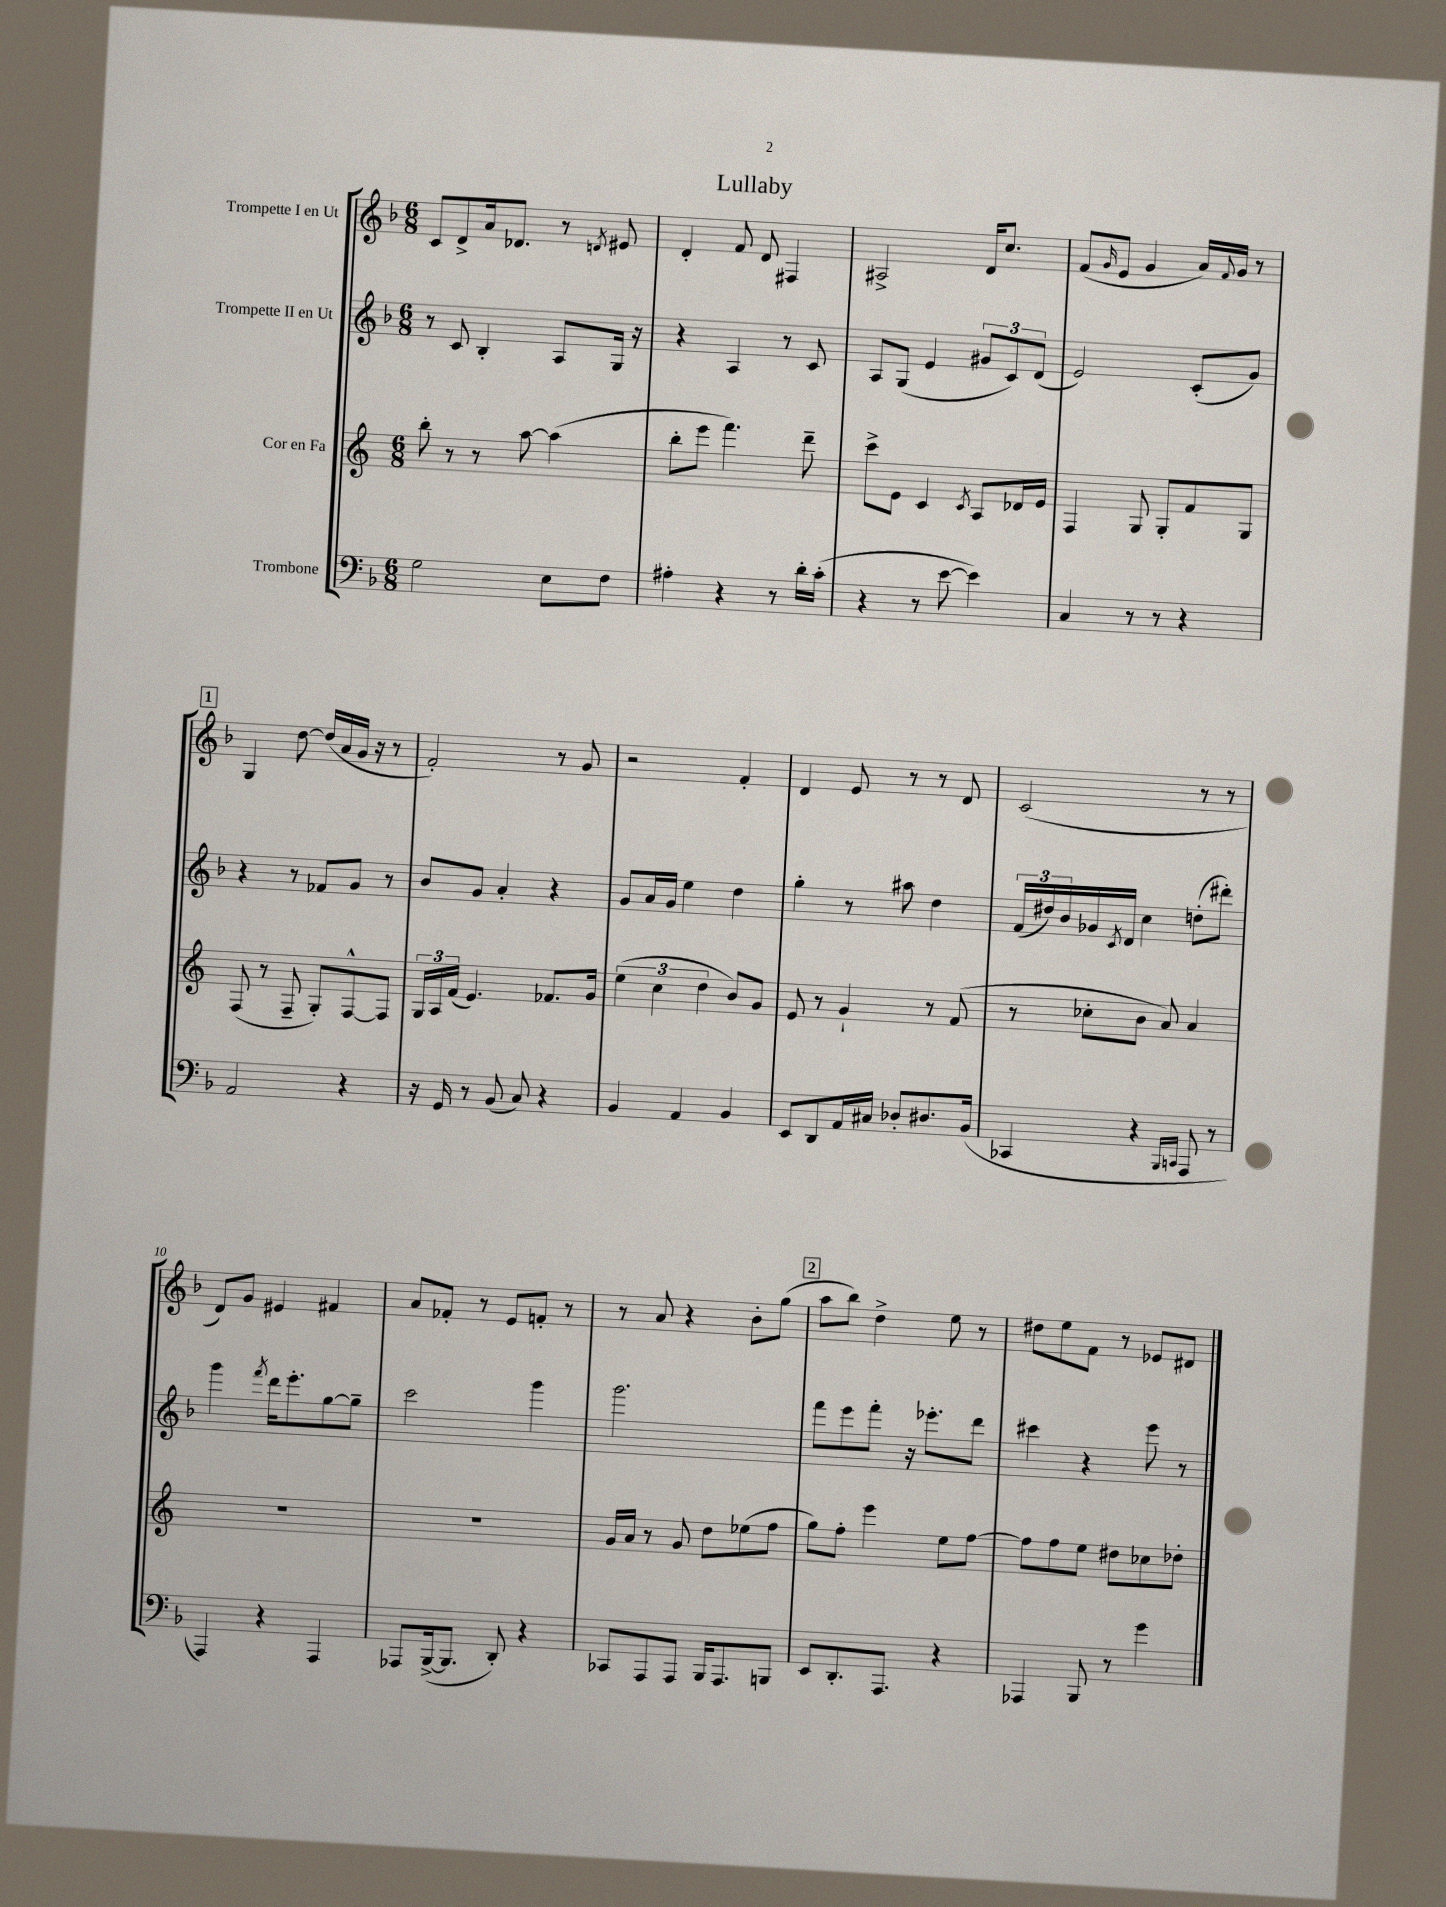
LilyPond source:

\header { title = "Lullaby" }
<<
\new StaffGroup <<
\new Staff = "s0" \with { instrumentName = "Trompette I en Ut" } {
    \clef treble \key f \major \numericTimeSignature \time 6/8
    c'8 d'8-> a'16 des'8. r8 \acciaccatura { d'8 } eis'8 |
    d'4-. f'8 d'8 fis4 |
    ais2-> d'16 c''8. |
    f'8( \grace { g'16 } e'8 g'4 a'16) \appoggiatura { f'8 } g'16 r8 |
    \mark \markup { \box "1" } g4 d''8~ d''16( a'16 g'16 r16 r8 |
    f'2-.) r8 g'8 |
    r2 f'4-. |
    d'4 e'8 r8 r8 d'8 |
    c'2( r8 r8 |
    d'8) g'8 eis'4 fis'4 |
    a'8 fes'8-. r8 e'8 f'8-. r8 |
    r8 a'8 r4 bes'8-. g''8( |
    \mark \markup { \box "2" } a''8 bes''8) d''4-> e''8 r8 |
    dis''8 e''8 f'8 r8 ees'8 dis'8 \bar "|." |
}
\new Staff = "s1" \with { instrumentName = "Trompette II en Ut" } {
    \clef treble \key f \major \numericTimeSignature \time 6/8
    r8 c'8 bes4-. a8 g16 r16 |
    r4 a4 r8 c'8 |
    a8 g8( e'4 \tuplet 3/2 { gis'8 c'8) d'8( } |
    e'2) c'8-.( g'8) |
    \mark \markup { \box "1" } r4 r8 fes'8 g'8 r8 |
    bes'8 g'8 a'4-. r4 |
    g'8 a'16 g'16 e''4 d''4 |
    g''4-. r8 ais''8 d''4 |
    \tuplet 3/2 { f'16( dis''16) bes'16 } ges'16 \acciaccatura { c'8 } d'16 c''4 d''8-.( dis'''8-.) |
    g'''4 \acciaccatura { f'''8 } d'''16 e'''8.-. g''8~ g''8-- |
    c'''2 g'''4 |
    g'''2. |
    \mark \markup { \box "2" } f'''8 e'''8 f'''8-. r16 ees'''8.-. d'''8 |
    cis'''4 r4 e'''8 r8 \bar "|." |
}
\new Staff = "s2" \with { instrumentName = "Cor en Fa" } {
    \clef treble \key c \major \numericTimeSignature \time 6/8
    b''8-. r8 r8 a''8~ a''4( |
    b''8-. e'''8 f'''4.) d'''8-- |
    c'''8-> e'8 c'4 \acciaccatura { c'8 } a8 des'16 e'16 |
    f4 g8 g8-. f'8 g8 |
    \mark \markup { \box "1" } f8( r8 f8-- g8-.) f8~-^ f8 |
    \tuplet 3/2 { g16 a16 f'16( } e'4.) fes'8. g'16 |
    \tuplet 3/2 { e''4( c''4 d''4 } b'8) g'8 |
    e'8 r8 g'4-! r8 f'8( |
    r8 ces''8-. b'8 a'8) a'4 |
    r2. |
    R2. |
    g'16 a'16 r8 g'8 d''8 ees''8( f''8 |
    \mark \markup { \box "2" } g''8) f''8-. e'''4 e''8 f''8~ |
    f''8 f''8 e''8 dis''8 ces''8 des''8-. \bar "|." |
}
\new Staff = "s3" \with { instrumentName = "Trombone" } {
    \clef bass \key f \major \numericTimeSignature \time 6/8
    g2 e8 f8 |
    ais4-. r4 r8 d'16-. c'16-.( |
    r4 r8 e'8~ e'4) |
    c4 r8 r8 r4 |
    \mark \markup { \box "1" } a,2 r4 |
    r16 g,16 r8 bes,8( c8) r4 |
    bes,4 a,4 bes,4 |
    e,8 d,8 a,16 cis16 des8-. dis8. bes,16( |
    ces,4 r4 \grace { bes,,16 c,16 } a,,8 r8 |
    a,,4) r4 a,,4 |
    aes,,8 bes,,16~->( bes,,8. d,8-.) r4 |
    ces,8 a,,8 a,,8 bes,,16 a,,8. b,,8 |
    \mark \markup { \box "2" } e,8 d,8.-. a,,8. r4 |
    aes,,4 bes,,8 r8 g'4 \bar "|." |
}
>>
>>
